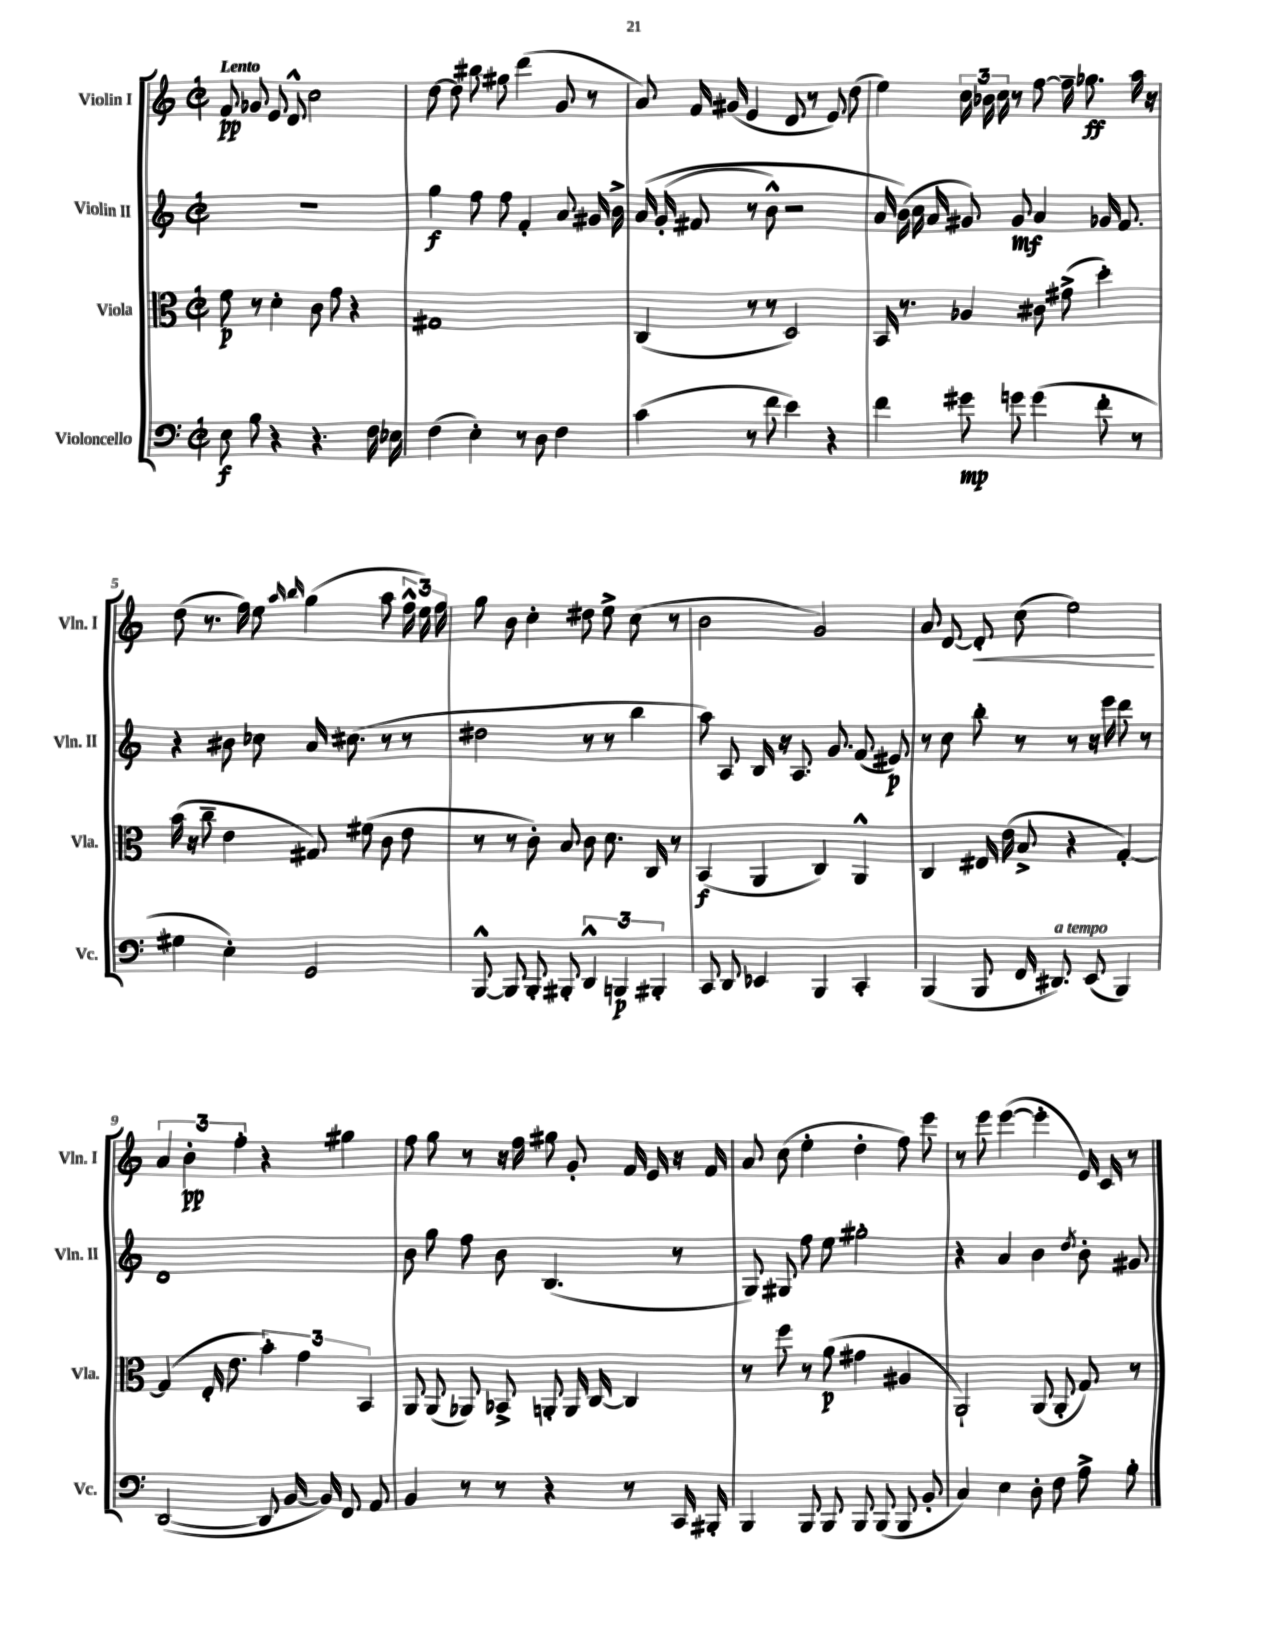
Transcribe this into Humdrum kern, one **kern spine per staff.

**kern	**dynam	**kern	**dynam	**kern	**dynam	**kern	**dynam
*part4	*part4	*part3	*part3	*part2	*part2	*part1	*part1
*staff4	*staff4	*staff3	*staff3	*staff2	*staff2	*staff1	*staff1
*I"Violoncello	*	*I"Viola	*	*I"Violin II	*	*I"Violin I	*
*I'Vc.	*	*I'Vla.	*	*I'Vln. II	*	*I'Vln. I	*
*clefF4	*	*clefC3	*	*clefG2	*	*clefG2	*
*k[]	*	*k[]	*	*k[]	*	*k[]	*
*M2/2	*	*M2/2	*	*M2/2	*	*M2/2	*
*met(c|)	*	*met(c|)	*	*met(c|)	*	*met(c|)	*
=1	=1	=1	=1	=1	=1	=1	=1
!	!	!	!	!	!	!LO:TX:a:B:t=Lento	!
8E\	f	8f\	p	1r	.	8f/	pp
8B\	.	8r	.	.	.	8g-X/	.
4r	.	4d'\	.	.	.	8e/	.
.	.	.	.	.	.	8d^^/	.
4.r	.	8c\	.	.	.	2cc\	.
.	.	8g\	.	.	.	.	.
.	.	4r	.	.	.	.	.
16F\	.	.	.	.	.	.	.
16E-X\	.	.	.	.	.	.	.
=2	=2	=2	=2	=2	=2	=2	=2
(4F\	.	1G#X	.	4gg\	f	[8dd\	.
.	.	.	.	.	.	8dd\]	.
4E'\)	.	.	.	8ff\	.	8bb#X\	.
.	.	.	.	8ff\	.	8gg#X\	.
8r	.	.	.	4f'/	.	(4ddd\	.
8D\	.	.	.	.	.	.	.
4F\	.	.	.	8a/	.	8g/	.
.	.	.	.	16g#X/	.	8r	.
.	.	.	.	16b^\	.	.	.
=3	=3	=3	=3	=3	=3	=3	=3
(4c\	.	(4C/	.	(16a/	.	8a/)	.
.	.	.	.	(16g'/	.	.	.
.	.	.	.	8f#X/	.	16f/	.
.	.	.	.	.	.	(16g#X/	.
8r	.	8r	.	8r	.	4e/	.
8f\	.	8r	.	8b^^\)	.	.	.
4e\)	.	2D/)	.	2r	.	8d/	.
.	.	.	.	.	.	8r	.
4r	.	.	.	.	.	8e/)	.
.	.	.	.	.	.	(8dd\	.
=4	=4	=4	=4	=4	=4	=4	=4
4f\	.	16BB/	.	16a/	.	4ee\)	.
.	.	8.r	.	(16b\)	.	.	.
.	.	.	.	16cc\	.	.	.
.	.	.	.	16a/	.	.	.
8g#X\	mp	4A-X/	.	8g#X/)	.	24cc\	.
.	.	.	.	.	.	24b-X\	.
.	.	.	.	.	.	24cc\	.
8gn\	.	.	.	8g#/	mf	8r	.
(4g\	.	8c#X\	.	4a/	.	[8ff\	.
.	.	(8g#X^\	.	.	.	16ff~\]	.
.	.	.	.	.	.	8.gg-X\	ff
8f'\	.	4dd'\)	.	16g-X/	.	.	.
.	.	.	.	8.f/	.	.	.
8r	.	.	.	.	.	16aa\	.
.	.	.	.	.	.	16r	.
!!LO:LB:g=z
=5	=5	=5	=5	=5	=5	=5	=5
4G#X\	.	(16b\	.	4r	.	(8dd\	.
.	.	16r	.	.	.	.	.
.	.	8cc~\	.	.	.	8.r	.
4E'\)	.	4e\	.	8b#X\	.	.	.
.	.	.	.	.	.	16ff\)	.
.	.	.	.	8cc-X\	.	8ee\	.
.	.	.	.	.	.	16qqaa/	.
.	.	.	.	.	.	16qqbb/	.
2GG/	.	8G#X/)	.	16a/	.	(4gg\	.
.	.	.	.	(8.cc#X\	.	.	.
.	.	(8f#X\	.	.	.	.	.
.	.	8c\	.	8r	.	8aa\	.
.	.	8e\	.	8r	.	24ff^^\	.
.	.	.	.	.	.	24ee\)	.
.	.	.	.	.	.	24ff\	.
=6	=6	=6	=6	=6	=6	=6	=6
[8BBB^^/	.	8r	.	2dd#X\	.	8gg\	.
8BBB/]	.	8r	.	.	.	8b\	.
8BBB'/	.	8c'\)	.	.	.	4cc'\	.
8BBB#X'/	.	8B/	.	.	.	.	.
6DD^^/	.	8c\	.	8r	.	8dd#X\	.
.	.	8.d\	.	8r	.	8ee^\	.
6BBBn/	p	.	.	.	.	.	.
.	.	.	.	4bb\	.	(8cc\	.
.	.	16C/	.	.	.	.	.
6BBB#X'/	.	.	.	.	.	.	.
.	.	8r	.	.	.	8r	.
=7	=7	=7	=7	=7	=7	=7	=7
8CC/	.	(4BB/	f	8aa\)	.	2b\	.
8DD/	.	.	.	8A/	.	.	.
4EE-X/	.	4AA/	.	16B/	.	.	.
.	.	.	.	16r	.	.	.
.	.	.	.	8.A/	.	.	.
4BBB/	.	4C/)	.	.	.	2g/)	.
.	.	.	.	8.g/	.	.	.
4CC'/	.	4AA^^/	.	(8f/	.	.	.
.	.	.	.	8e#X/)	p	.	.
=8	=8	=8	=8	=8	=8	=8	=8
(4BBB/	.	4C/	.	8r	.	8a/	.
.	.	.	.	8cc\	.	[8d/	.
!	!	!	!	!	!	!	!LO:HP:b
8BBB/	.	16E#X/	.	8bb'\	.	8d'/]	<
.	.	(16e\	.	.	.	.	.
16FF/	.	8B^/	.	8r	.	(8cc\	.
!LO:TX:a:i:t=a tempo	!	!	!	!	!	!	!
8.DD#X/)	.	.	.	.	.	.	.
.	.	4r	.	8r	.	2ee\)	.
(8EE/	.	.	.	16r	.	.	.
.	.	.	.	16eee\	.	.	.
4BBB/)	.	[4G'/)	.	8ddd\	.	.	.
.	.	.	.	8r	.	.	.
.	.	.	.	.	.	.	[
!!LO:LB:g=z
=9	=9	=9	=9	=9	=9	=9	=9
([2DD/	.	(4G/]	.	1d	.	6a/	.
.	.	.	.	.	.	6b'\	pp
.	.	16E'/	.	.	.	.	.
.	.	8.e\	.	.	.	.	.
.	.	.	.	.	.	6ff'\	.
8DD/]	.	6b'\)	.	.	.	4r	.
[16BB/	.	.	.	.	.	.	.
.	.	6g\	.	.	.	.	.
16BB/])	.	.	.	.	.	.	.
8FF/	.	.	.	.	.	4gg#X\	.
.	.	6BB/	.	.	.	.	.
8AA/	.	.	.	.	.	.	.
=10	=10	=10	=10	=10	=10	=10	=10
4BB/	.	8AA/	.	8b\	.	8ff\	.
.	.	(8AA/	.	8gg\	.	8gg\	.
8r	.	8AA-X/)	.	8ff\	.	8r	.
8r	.	8BB-X^/	.	8b\	.	16r	.
.	.	.	.	.	.	16ff\	.
4r	.	8AAn'/	.	(4.B/	.	8gg#X\	.
.	.	16AA/	.	.	.	8g'/	.
.	.	[16C/	.	.	.	.	.
8r	.	4C/]	.	.	.	16f/	.
.	.	.	.	.	.	16e/	.
16CC/	.	.	.	8r	.	16r	.
16BBB#X'/	.	.	.	.	.	16f/	.
=11	=11	=11	=11	=11	=11	=11	=11
4BBB/	.	8r	.	8G/)	.	8a/	.
.	.	8ff\	.	8G#X/	.	(8cc\	.
8BBB/	.	8r	.	8ff\	.	4ee'\	.
8BBB/	.	(8a\	p	8ee\	.	.	.
8BBB/	.	4g#X\	.	2gg#X'\	.	4dd'\	.
(8BBB/	.	.	.	.	.	.	.
8BBB/	.	4A#X/	.	.	.	8ff\)	.
8BB'/	.	.	.	.	.	8eee\	.
=12	=12	=12	=12	=12	=12	=12	=12
4C/)	.	2AA`/)	.	4r	.	8r	.
.	.	.	.	.	.	8eee\	.
4E\	.	.	.	4a/	.	([4eee\	.
8D'\	.	(8AA/	.	4b\	.	4eee'\]	.
8F\	.	8AA'/	.	.	.	.	.
.	.	.	.	8qdd/	.	.	.
8A^\	.	8G/)	.	8b'\	.	16e/)	.
.	.	.	.	.	.	16c/	.
8B'\	.	8r	.	8g#X/	.	8r	.
==	==	==	==	==	==	==	==
*-	*-	*-	*-	*-	*-	*-	*-
